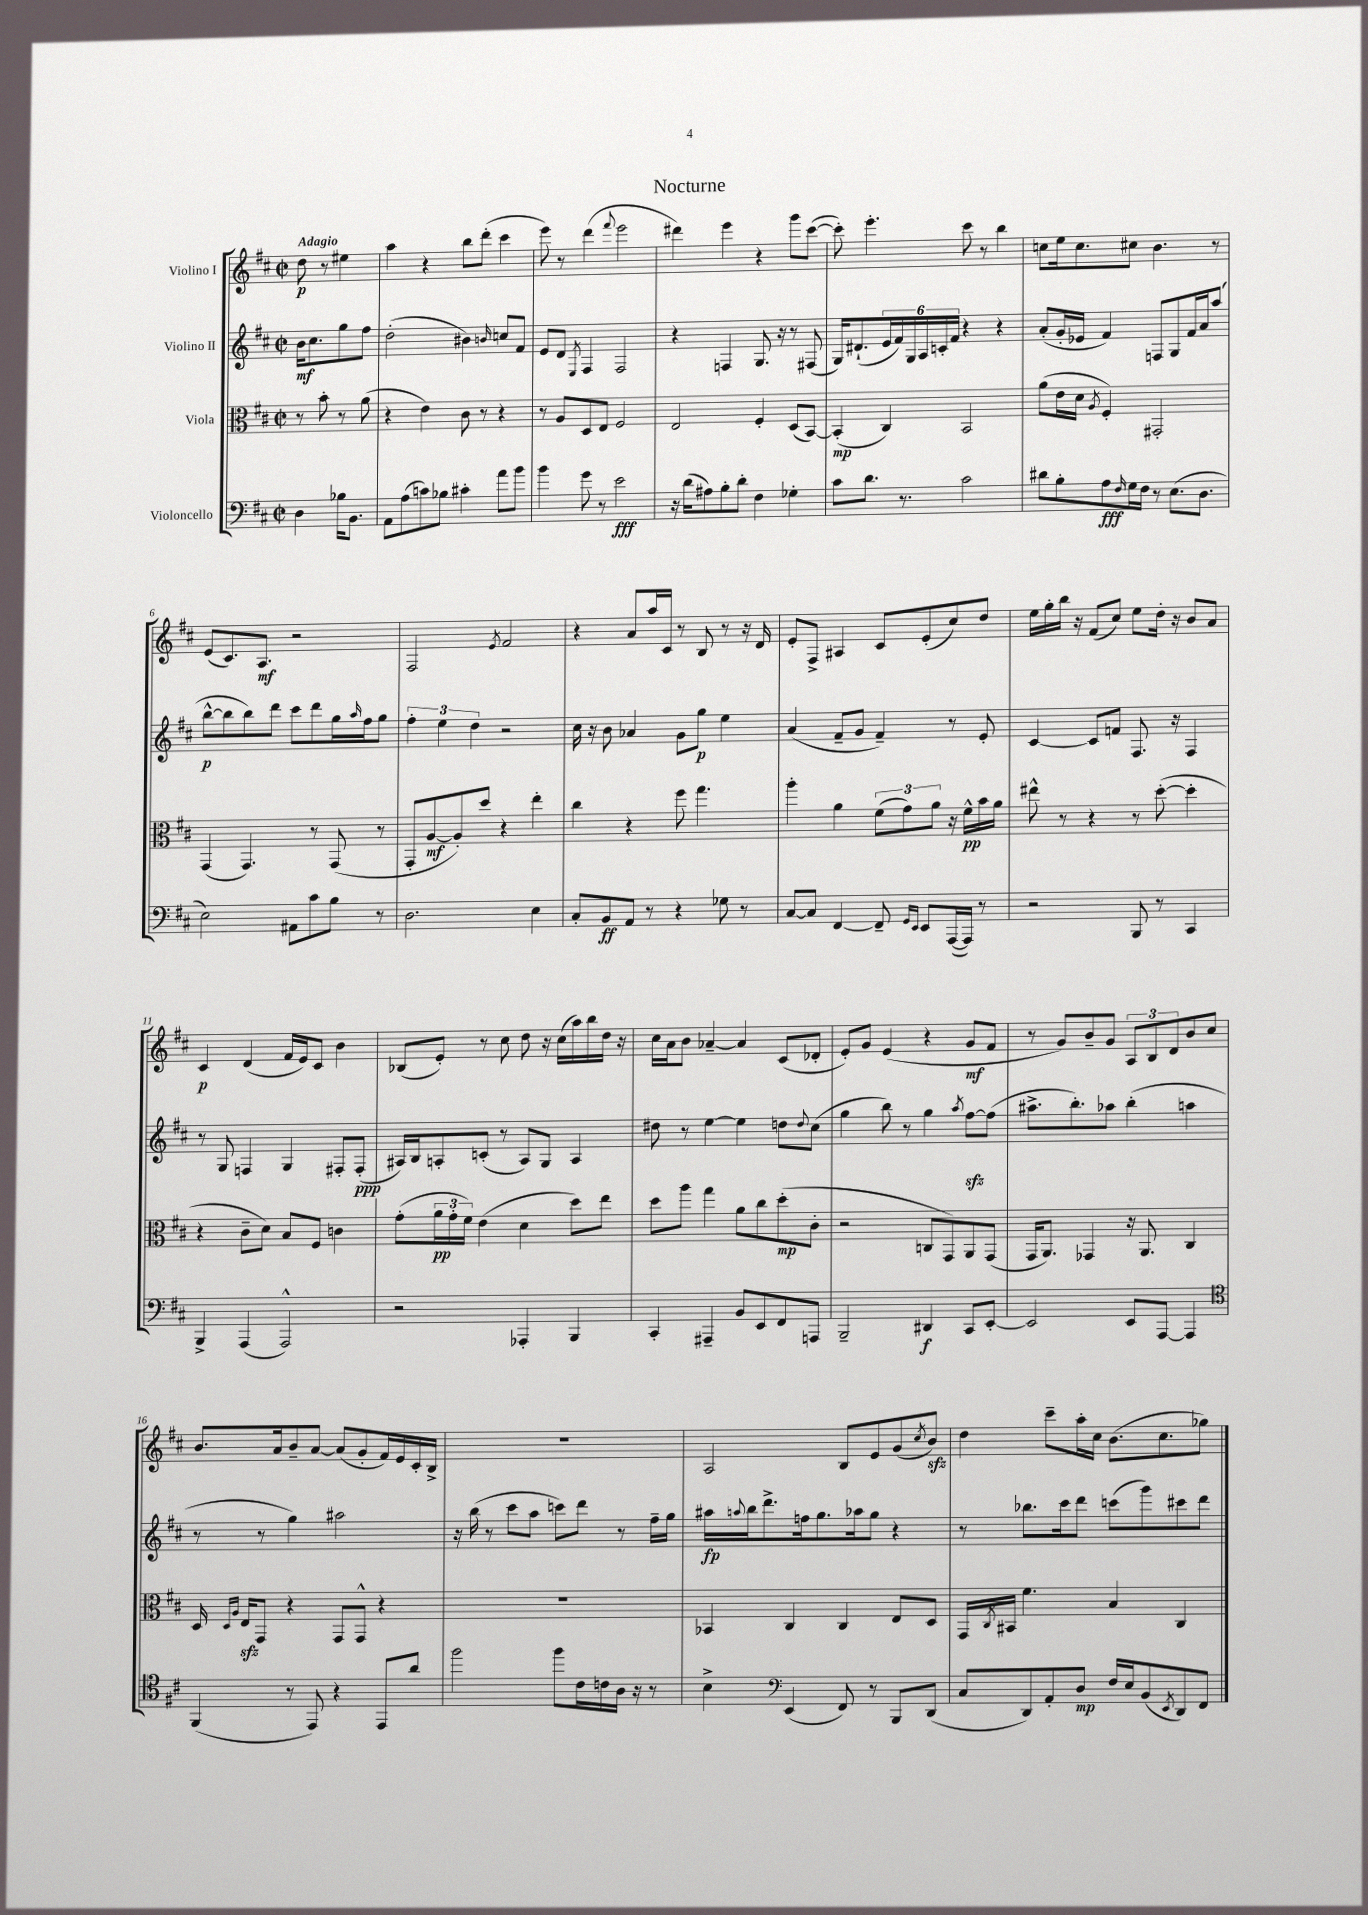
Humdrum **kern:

**kern	**kern	**kern	**kern
*staff4	*staff3	*staff2	*staff1
*clefF4	*clefC3	*clefG2	*clefG2
*k[f#c#]	*k[f#c#]	*k[f#c#]	*k[f#c#]
*M2/2	*M2/2	*M2/2	*M2/2
*met(c|)	*met(c|)	*met(c|)	*met(c|)
4D	8r	16b	8dd
.	.	8.cc#	.
.	8b'	.	8r
16B-	8r	8gg	4ee#
8.BB	.	.	.
.	(8a	8ff#	.
=	=	=	=
8AA	4r	(2dd'	4aa
(8A	.	.	.
8c)	4e)	.	4r
8B-	.	.	.
4c#'	8c#	4b#)	8bb
.	8r	.	(8ddd'
.	.	16qqb	.
8a	4r	8cc	4ccc#
8b	.	8f#	.
=	=	=	=
4b	8r	8e	8eee)
.	8A	8d	8r
.	.	8qE	.
8g	8D	4F#	(4ddd
8r	8E	.	.
.	.	.	8qqfff#
2e	2F#	2F#	2eee
=	=	=	=
16r	2E	4r	4ddd#)
(16d	.	.	.
8A#)	.	.	.
8B'	.	4F	4eee
8d'	.	.	.
4F#	4F#'	8.G	4r
.	.	16r	.
4G-'	(8D	8r	8ggg
.	[8BB)	(8F#	([8ccc#
=	=	=	=
8c#	(4BB']	16G)	8ccc#'])
.	.	(8.d#`	.
8.d	.	.	4.eee'
.	4C#)	24e	.
.	.	24f#)	.
8.r	.	.	.
.	.	24G	.
.	.	24A	.
.	.	24c'	.
.	.	24f#	.
2c#	2BB	4r	8ccc#
.	.	.	8r
.	.	4r	4bb
=	=	=	=
8d#	(8a	(8a'	8cc
8B'	16e	16g'	16ee
.	16d	16e-	8.cc
.	8qA	.	.
8A	4F#')	4f#)	.
16qqF#	.	.	.
16G	.	.	8cc#
16F#	.	.	.
8r	2GG#'	8F	4.b
(8.E	.	8G	.
.	.	16f#	.
8.D	.	16a	.
.	.	(8aa	8r
=	=	=	=
2E)	(4GG	[8bb^^	(8e
.	.	8bb]	8.c#)
.	4.GG)	8bb)	.
.	.	.	8.A
.	.	8ddd	.
8AA#	.	8ccc#	2r
8c#	8r	8ddd	.
8B	(8GG	16gg	.
.	.	16qqaa	.
.	.	16ff#	.
8r	8r	8gg	.
=	=	=	=
2.D	8GG'	6ff#'	2F#
.	[8A	.	.
.	.	6ee	.
.	8A'])	.	.
.	.	6dd	.
.	8dd	.	.
.	.	.	8qe
.	4r	2r	2f#
4E	4ee'	.	.
=	=	=	=
8C#'	4cc#	16cc#	4r
.	.	16r	.
8BB	.	8b	.
8AA	4r	4a-	8a
8r	.	.	16aa
.	.	.	16c#
4r	8ff#	8g	8r
.	4.gg	8gg	8B
8G-	.	4ee	8r
8r	.	.	16r
.	.	.	16d
=	=	=	=
[8C#	4aa'	(4a	8e'
8C#]	.	.	8F#^
[4FF#	4a	8f#~	4A#
.	.	8g	.
8FF#~]	(12f#	4f#~)	8c#
.	12g)	.	.
16qqGG	.	.	.
16qqEE	.	.	.
8EE	.	.	(8e'
.	12a	.	.
([16AAA	16r	8r	8cc#)
16AAA])	16f#^^	.	.
8r	16b	8e'	8dd
.	16a	.	.
=	=	=	=
2r	8ee#^^	[4c#	16ee
.	.	.	16gg'
.	8r	.	16bb
.	.	.	16r
.	4r	8c#]	(8f#
.	.	8f	8cc#)
8BBB	8r	8.F#	8ee
8r	([8dd'	.	16dd'
.	.	16r	16r
4CC#	4dd']	4F#	8b
.	.	.	8a
=	=	=	=
4BBB^	4r	8r	4c#
.	.	8G	.
(4AAA	8c#~	4F	(4d
.	8d)	.	.
2AAA^^)	8B	4G	16f#
.	.	.	16e)
.	8F#	.	8c#
.	4c	8F#'	4b
.	.	(8F#'	.
=	=	=	=
2r	(8g'	16A#)	(8B-
.	.	16B	.
.	24a	8A'	8e')
.	24g'	.	.
.	24f#)	.	.
.	(4e	(8c'	8r
.	.	8r	8cc#
4AAA-'	4d	8A)	8dd
.	.	8G	16r
.	.	.	(16cc#
4BBB	8dd)	4A	16aa)
.	.	.	16bb
.	8ee	.	16dd
.	.	.	16r
=	=	=	=
4CC#'	8dd	8dd#	16cc#
.	.	.	16a
.	8aa	8r	8b
4AAA#~	4gg	[4ee	[4a-~
8BB	8a	4ee]	4a-]
8EE	8cc#	.	.
8FF#	(8dd'	8dd	(8c#
.	.	8qqdd	.
8AAA	8c#'	(8cc#	8d-'
=	=	=	=
2BBB~	2r	4gg	8e')
.	.	.	8g
.	.	8bb)	(4e
.	.	8r	.
4DD#	8C	4gg	4r
.	8GG)	.	.
.	.	8qaa	.
8CC#	8AA	[8ff#	8g
[8EE'	(8GG	(8ff#]	8f#
=	=	=	=
2EE]	16GG	8.aa#^	8r
.	8.AA)	.	.
.	.	.	8g)
.	.	8.bb')	.
.	4GG-	.	8b~
.	.	8aa-	8g
8EE	16r	(4bb'	12A
.	8.AA	.	.
.	.	.	12B
[8AAA	.	.	.
.	.	.	12d
4AAA]	4C#	4aa	8b
.	.	.	8cc#
=	=	=	=
*clefC4	*	*	*
(4FF#	16D	8r	8.b
.	16qqD	.	.
.	16qqA	.	.
.	16E	.	.
.	8GG	8r	.
.	.	.	16a
8r	4r	4gg)	8b~
8EE)	.	.	[8a
4r	8GG	2aa#	(8a]
.	8GG^^	.	8g'
8EE	4r	.	16f#)
.	.	.	16e
8a	.	.	16c#'
.	.	.	16B^
=	=	=	=
2ff#	1r	16r	1r
.	.	(16bb	.
.	.	8r	.
.	.	8ccc#	.
.	.	8aa	.
8ff#	.	8ccc)	.
16c#	.	8ddd	.
16c	.	.	.
16A	.	8r	.
16r	.	.	.
8r	.	16ff#~	.
.	.	16gg	.
=	=	=	=
4B^	4BB-	16aa#	2A
.	.	8qqaa	.
.	.	16bb	.
.	.	8.ddd^	.
*clefF4	*	*	*
(4EE	4C#	.	.
.	.	16ff	.
.	.	8.gg	.
8FF#)	4C#	.	8B
.	.	16aa-	.
8r	.	8gg	8e
8BBB	8E	4r	(8g
.	.	.	8qcc#
(8DD	8D	.	8b)
=	=	=	=
8C#	16GG	8r	4dd
.	8qC#	.	.
.	16BB#	.	.
8DD)	4.f#	8.bb-	.
8AA'	.	.	8ccc#~
.	.	16ccc#	.
8D	.	8ddd	16aa'
.	.	.	16cc#
16F#	4B	(8ccc	(8.b
16E	.	.	.
(8BB	.	8ggg)	.
.	.	.	8.cc#
8qEE	.	.	.
8DD)	4C#	8ccc#	.
8FF#	.	8ddd	8gg-)
==	==	==	==
*-	*-	*-	*-
